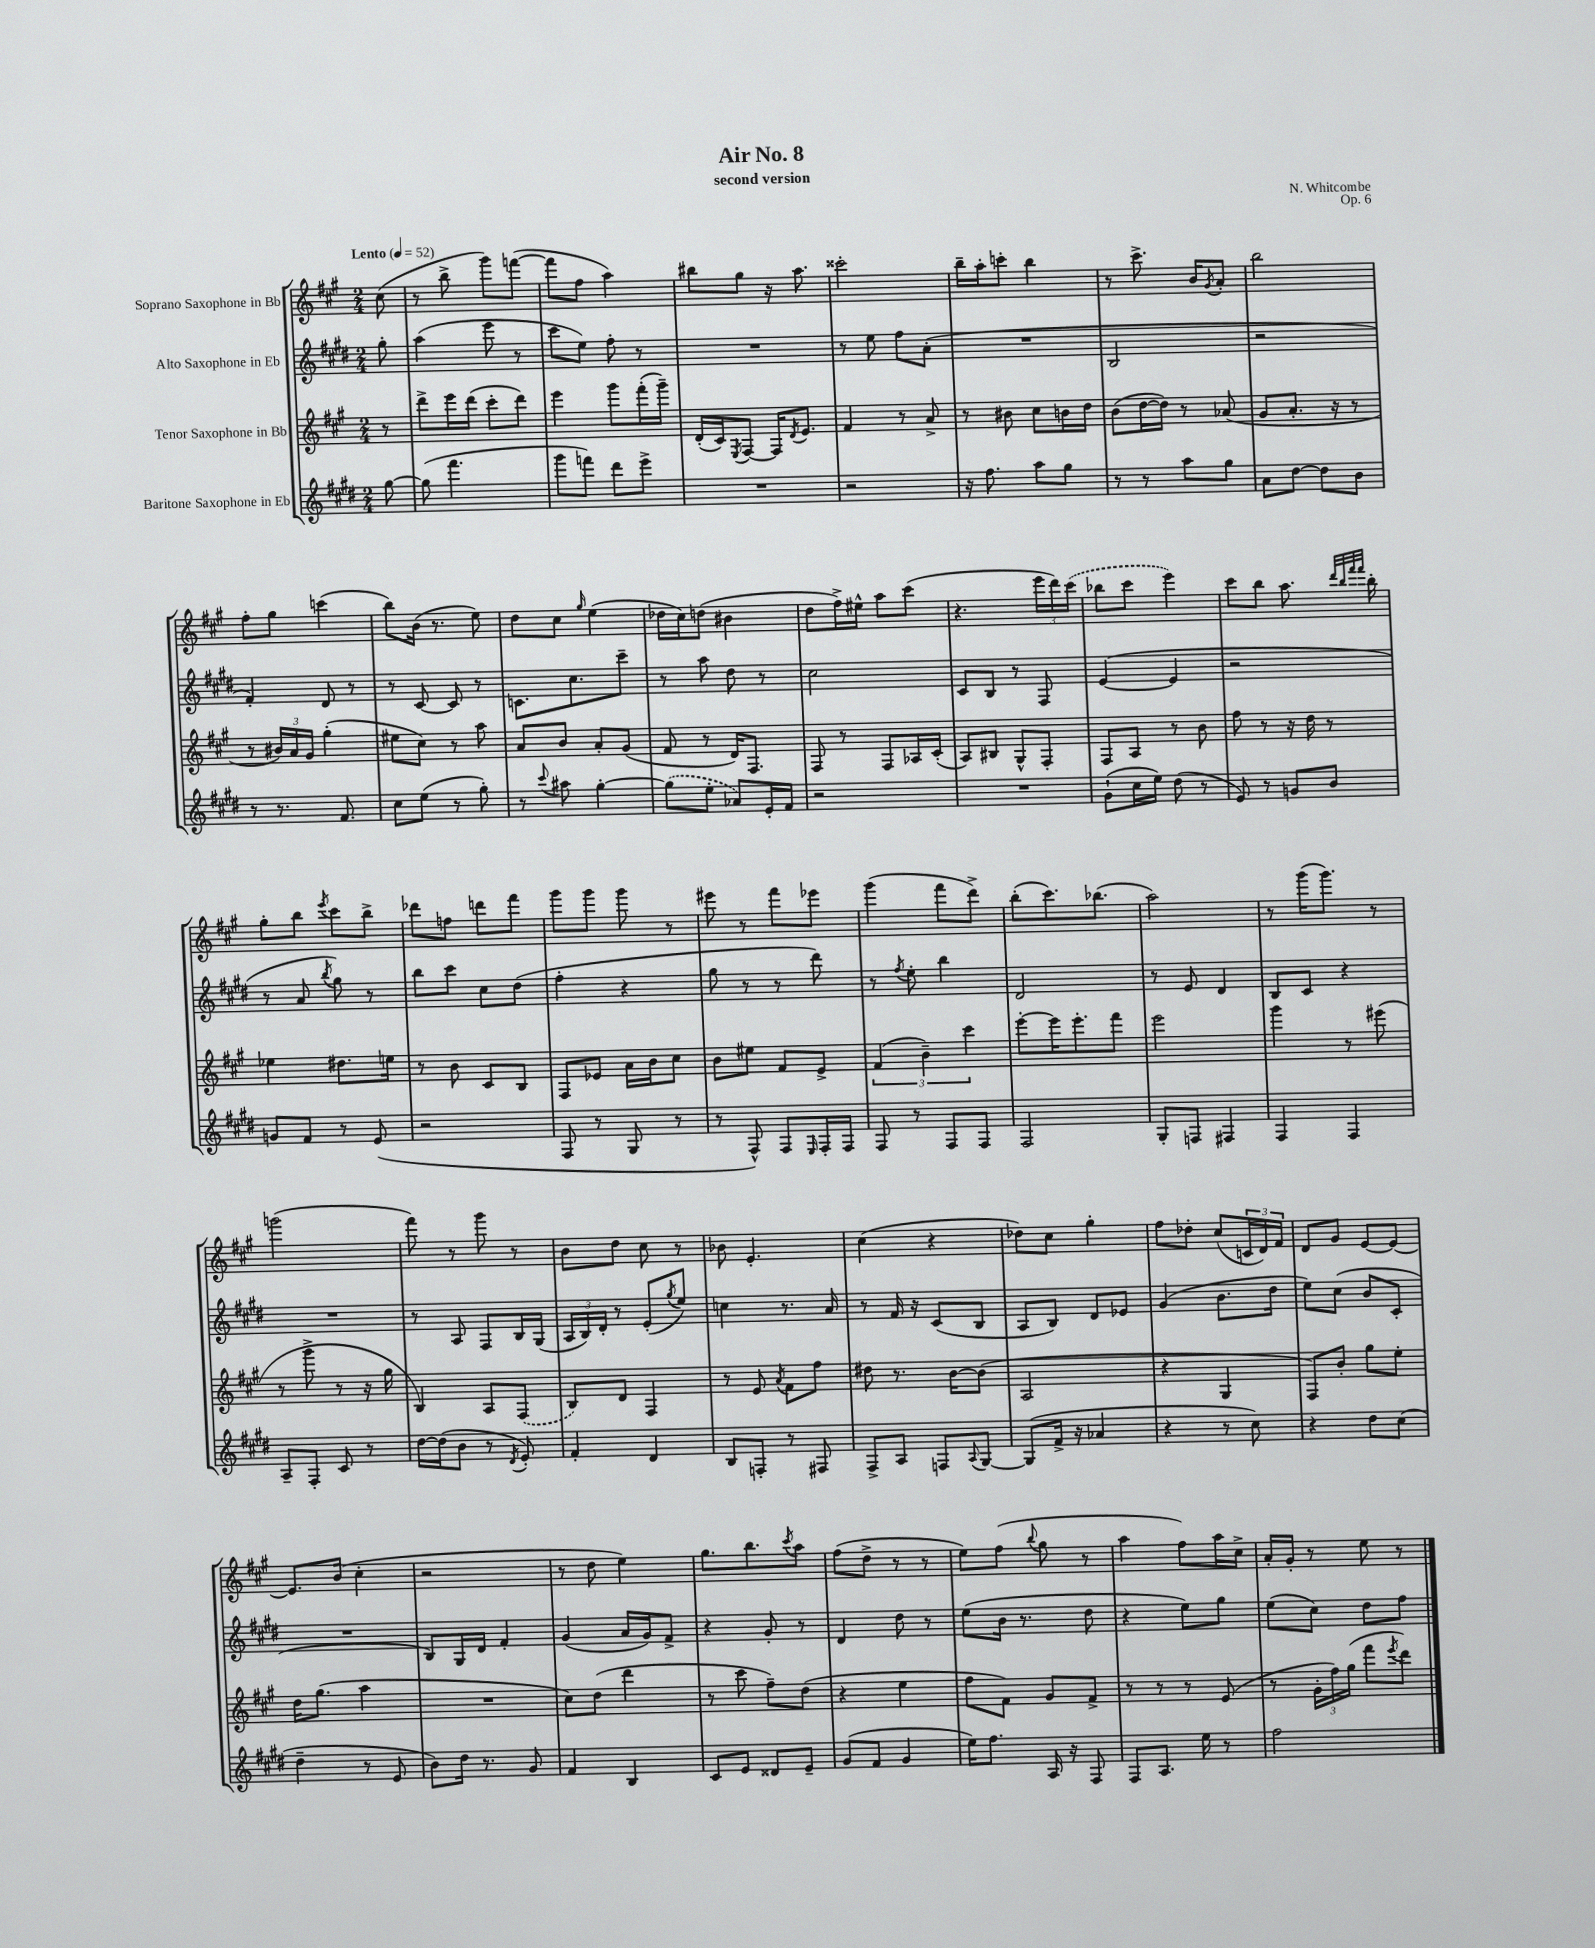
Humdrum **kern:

**kern	**kern	**kern	**kern
*staff4	*staff3	*staff2	*staff1
*clefG2	*clefG2	*clefG2	*clefG2
*k[f#c#g#d#]	*k[f#c#g#]	*k[f#c#g#d#]	*k[f#c#g#]
*M2/4	*M2/4	*M2/4	*M2/4
*MM52	*MM52	*MM52	*MM52
[8gg#	8r	8gg#'	(8cc#
=	=	=	=
(8gg#]	8ddd^	(4aa	8r
4.fff#	16eee	.	8bb^
.	(16ddd	.	.
.	8ccc#'	8eee	8ggg#)
.	8ddd)	8r	([8fff
=	=	=	=
8ggg#	4eee	8ccc#	8fff]
8fff)	.	8ee)	8ff#
8ddd#	8ggg#	8ff#'	4aa)
8eee^	(16fff#'	8r	.
.	16ggg#~)	.	.
=	=	=	=
2r	(16d'	2r	8bb#
.	16c#)	.	.
.	8qE	.	.
.	[8F#	.	8gg#
.	16F#]	.	16r
.	8qd	.	.
.	8.e	.	8.aa
=	=	=	=
2r	4f#	8r	2ccc##'
.	.	8ee	.
.	8r	8ff#	.
.	8a^	(8a'	.
=	=	=	=
16r	8r	2r	16bb~
8.ff#	.	.	16aa'
.	8b#	.	8ccc'
8aa	8cc#	.	4bb
8gg#	16b	.	.
.	16dd	.	.
=	=	=	=
8r	(8b	2B	8r
8r	[16dd	.	8.ccc#^
.	16dd])	.	.
8aa	8r	.	.
.	.	.	16b
.	.	.	8qg#
8gg#	(8a-	.	8a'
=	=	=	=
8a	8g#	2r	2bb
[8dd#	8.a'	.	.
8dd#]	.	.	.
.	16r	.	.
8b	8r	.	.
=	=	=	=
8r	8r	4f#')	8ff#'
8.r	24b#)	.	8gg#
.	24a	.	.
.	24g#	.	.
.	(4gg#'	8d#	(4ccc
8.f#	.	.	.
.	.	8r	.
=	=	=	=
8cc#	8ee#	8r	8bb)
(8ee	8cc#)	[8c#	(16b
.	.	.	8.r
8r	8r	8c#]	.
8gg#')	8aa	8r	8ee)
=	=	=	=
8r	8a	8.c	8dd
8qqccc#	.	.	.
8aa#	8b	.	8cc#
.	.	8.cc#	.
.	.	.	16qqgg#
[4gg#'	8a'	.	(4ee
.	(8g#	8ccc#~	.
=	=	=	=
(8gg#]	8f#	8r	16dd-
.	.	.	16cc#)
8ee'	8r	8aa	(8dd
8a-)	16d)	8dd#	4b#
.	8.F#	.	.
16e'	.	8r	.
16f#	.	.	.
=	=	=	=
2r	8F#	2cc#	8dd
.	8r	.	16ff#^)
.	.	.	16ee#^^
.	8F#	.	8aa
.	16A-	.	(8ccc#
.	(16c#'	.	.
=	=	=	=
2r	8A)	8c#	4.r
.	8B#	8B	.
.	8G#^^	8r	.
.	8F#'	8F#	24eee
.	.	.	24ddd)
.	.	.	(24ccc#
=	=	=	=
(8g#`	8F#	([4e	8bb-
16cc#	8A	.	8ccc#
16ee)	.	.	.
(8dd#	8r	4e]	4eee)
8r	8b	.	.
=	=	=	=
8e)	8ff#	2r	8ccc#
8r	8r	.	8bb
8g	16r	.	8.aa
.	16dd	.	.
8b	8r	.	.
.	.	.	32qqddd
.	.	.	32qqbb
.	.	.	32qqfff#
.	.	.	32qqfff#
.	.	.	16bb'
=	=	=	=
8g	4ee-	8r	8gg#'
8f#	.	8a	8bb
.	.	8qbb	8qeee
8r	8.dd#	8gg#)	8ccc#
(8e	.	8r	8bb^
.	16ee	.	.
=	=	=	=
2r	8r	8bb	8ddd-
.	8b	8ccc#	8ff
.	8c#	8cc#	8ddd
.	8B	(8dd#	8fff#
=	=	=	=
8F#	8F#	4ff#'	8ggg#
8r	8e-	.	8ggg#
8G#	16a	4r	8ggg#
.	16b	.	.
8r	8cc#	.	8r
=	=	=	=
8r	8b	8gg#	8eee#
8F#^^)	8ee#	8r	8r
8F#	8f#	8r	8fff#
16qqE	.	.	.
16F#'	8e^	8ddd#)	8eee-
16F#	.	.	.
=	=	=	=
8F#	(6f#	8r	(4ggg#
.	.	8qff#	.
8r	.	8ee'	.
.	6b~)	.	.
8F#	.	4bb	8fff#
.	6ccc#	.	.
8F#	.	.	8ddd^)
=	=	=	=
2F#	[8eee'	2d#	(8bb'
.	16eee]	.	8.ccc#)
.	8.eee'	.	.
.	.	.	(8.bb-
.	8fff#	.	.
=	=	=	=
8G#'	2eee	8r	2aa)
8F	.	8e	.
4F#	.	4d#	.
=	=	=	=
4F#	4ggg#	8B	8r
.	.	8c#	(16ggg#
.	.	.	8.ggg#)
4F#	8r	4r	.
.	(8eee#	.	8r
=	=	=	=
8A~	8r	2r	(2ggg
8F#'	8ggg#^	.	.
8c#	8r	.	.
8r	16r	.	.
.	16gg#	.	.
=	=	=	=
[16dd#	4B)	8r	8fff#)
(16dd#]	.	.	.
8b	.	8A	8r
8r	8A	8F#	8ggg#
8qd#	.	.	.
8e')	(8F#	16B	8r
.	.	(16G#	.
=	=	=	=
4f#'	8B)	24A	8b
.	.	24B)	.
.	.	24d#'	.
.	8d	8r	8dd
4d#	4F#	(8e'	8cc#
.	.	8qgg#	.
.	.	8ee)	8r
=	=	=	=
8B	8r	4cc	8b-
8F'	8e	.	4.e'
.	8qa	.	.
8r	8f#	8.r	.
8F#	8ff#	.	.
.	.	16a	.
=	=	=	=
8F#^	8dd#	8r	(4cc#
8A	8.r	16f#	.
.	.	16r	.
8F	.	(8c#	4r
.	[16b	.	.
8qqA	.	.	.
[8G#	(8b]	8B	.
=	=	=	=
(8G#]	2A	8A	8dd-)
16f#^	.	8B)	8cc#
16r	.	.	.
4a-	.	8d#	4gg#'
.	.	8e-	.
=	=	=	=
4r	4r	(4g#	8ff#
.	.	.	8dd-'
8r	4G#	8.b	(8cc#
8cc#)	.	.	24c
.	.	.	24d)
.	.	16dd#	.
.	.	.	24f#
=	=	=	=
4r	8F#)	8ee)	8d
.	8b'	(8cc#	8g#
8dd#	8gg#	8b	[8e
(8cc#	8ee'	8c#'	8e_
=	=	=	=
4dd#~	16dd	2r	8.e]
.	(8.gg#	.	.
.	.	.	(16b
8r	4aa	.	4cc#'
8e	.	.	.
=	=	=	=
8b)	2r	8B)	2r
16dd#	.	16G#	.
8.r	.	16d#	.
.	.	4f#'	.
8g#	.	.	.
=	=	=	=
4f#	8cc#)	(4g#	8r
.	(8dd	.	8dd
4B	4ddd	16a	4ee)
.	.	16g#)	.
.	.	8f#^	.
=	=	=	=
8c#	8r	4r	8.gg#
8e	8ccc#	.	.
.	.	.	8.bb
8d##	8ff#~)	8g#'	.
.	.	.	8qccc#
8e~	(8dd	8r	8aa
=	=	=	=
(8g#	4r	4d#	(8ff#
8f#	.	.	8dd^
4g#	4ee	8dd#	8r
.	.	8r	8r
=	=	=	=
16ee)	8ff#	(8ee	8ee)
8.ff#	.	.	.
.	8f#)	16b	(8ff#
.	.	8.r	.
.	.	.	8qqbb
16A	8g#	.	8gg#
16r	.	.	.
8F#	8f#^	8dd#	8r
=	=	=	=
8F#	8r	4r	4aa
8.A	8r	.	.
.	8r	8ee)	8ff#)
16ee	.	.	.
8r	(8e	8gg#	16aa
.	.	.	16cc#^
=	=	=	=
2ff#	8r	(8ee	16a'
.	.	.	16g#'
.	24g#'	8cc#)	8r
.	24ff#)	.	.
.	(24gg#	.	.
.	8fff#	8dd#	8ee
.	8qeee	.	.
.	8ddd)	8ff#	8r
==	==	==	==
*-	*-	*-	*-
